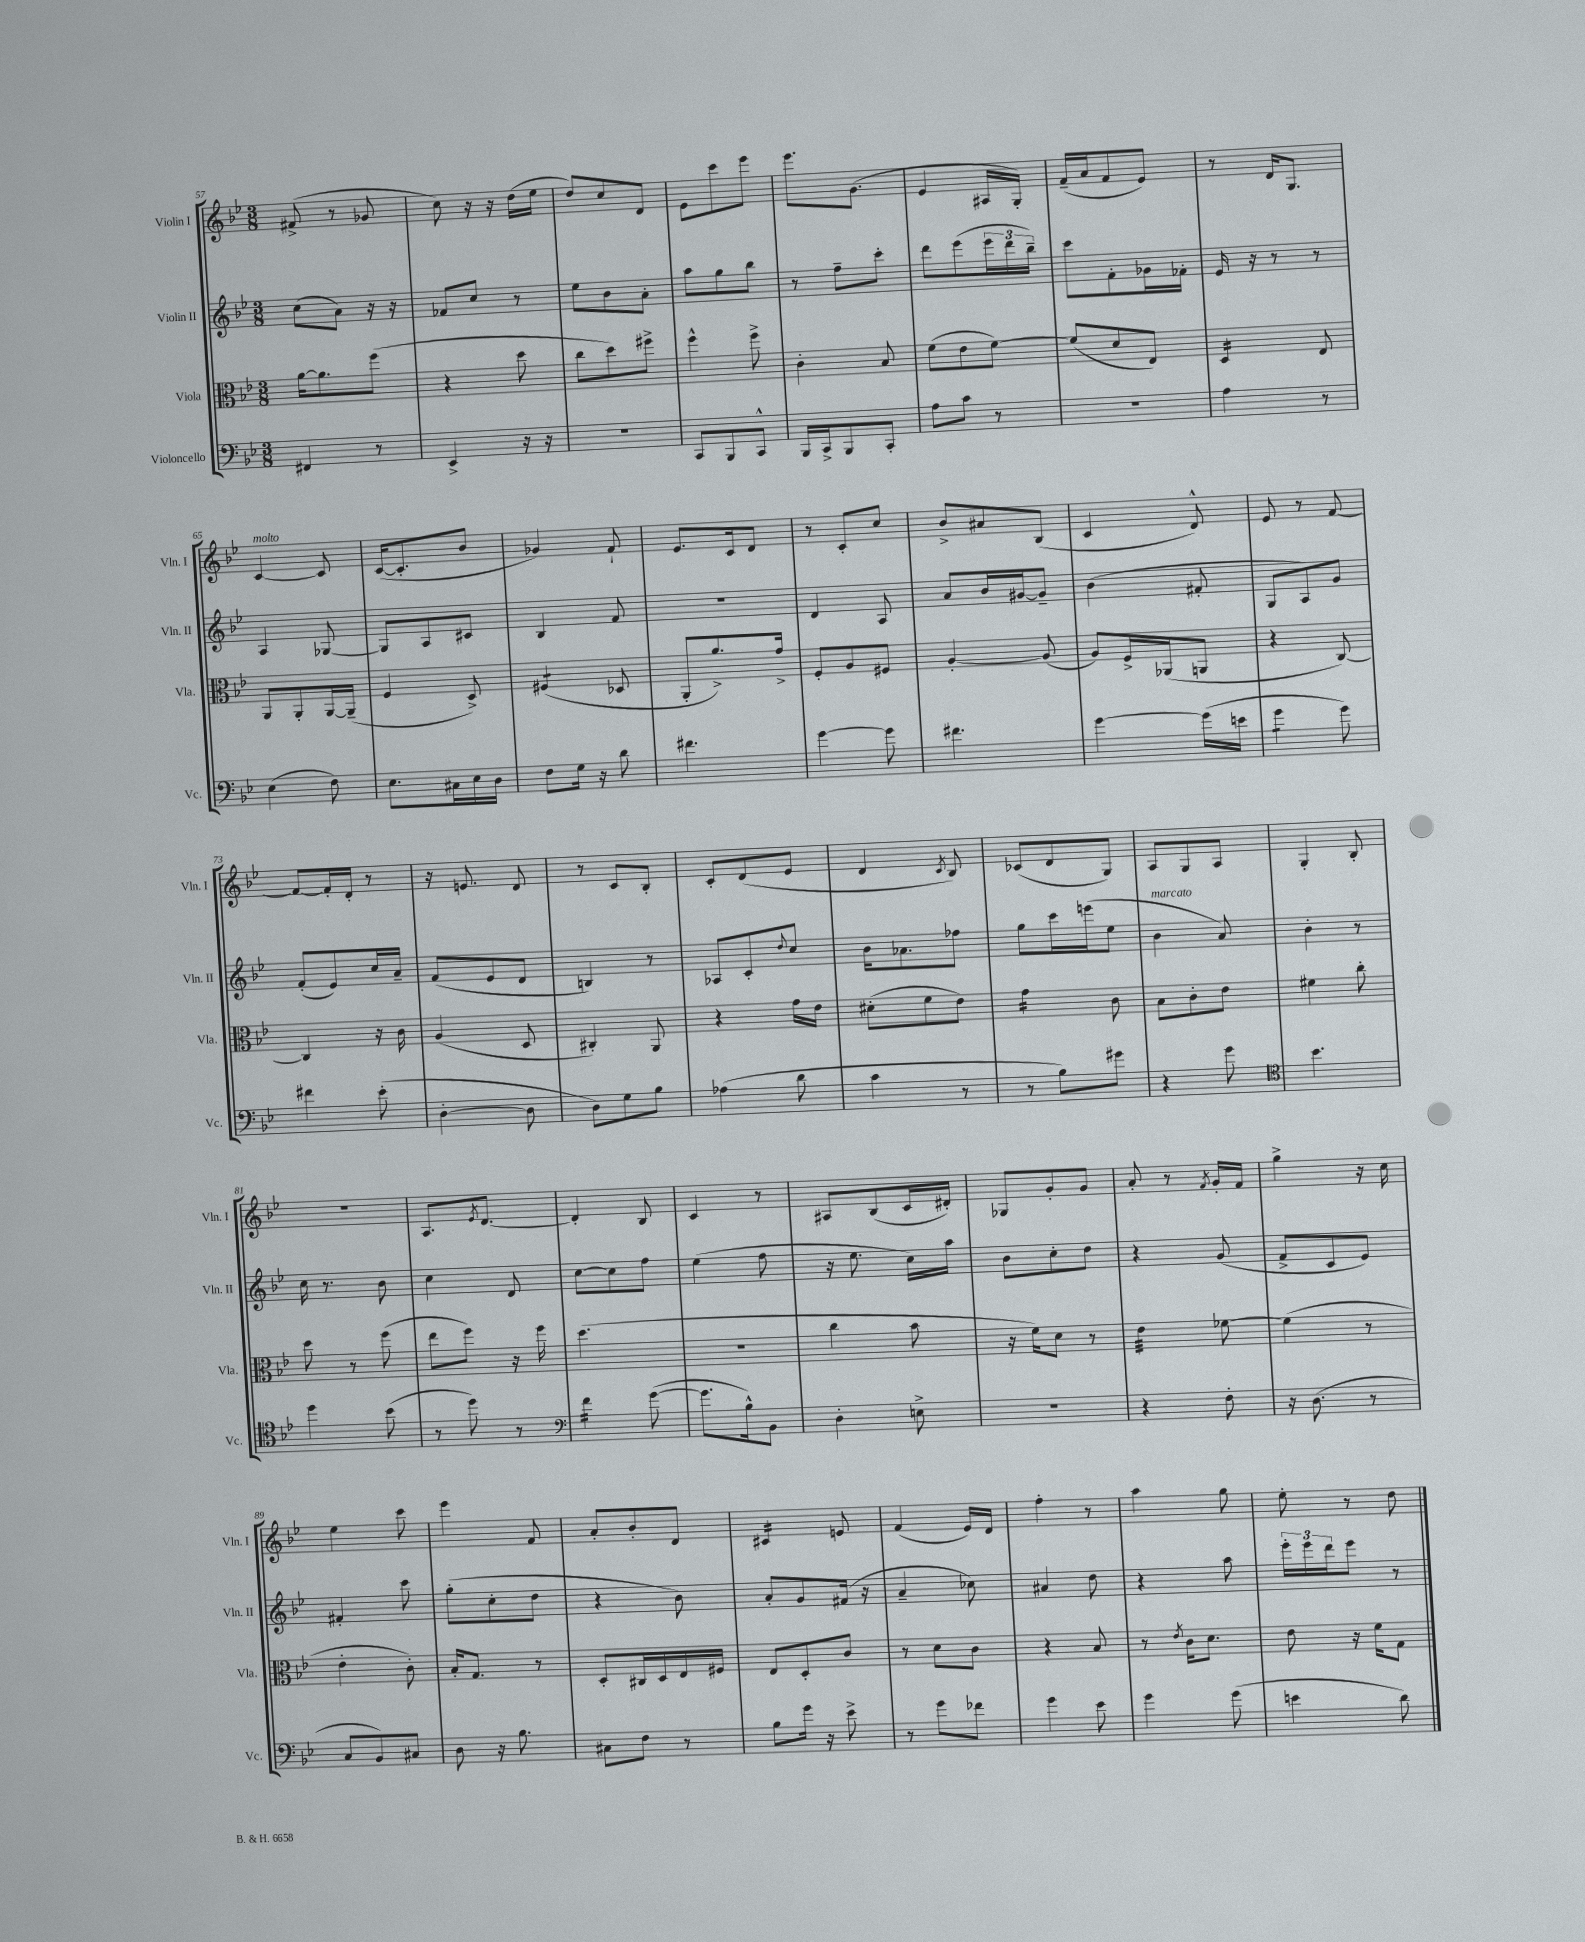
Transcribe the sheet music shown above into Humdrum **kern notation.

**kern	**kern	**kern	**kern
*staff4	*staff3	*staff2	*staff1
*clefF4	*clefC3	*clefG2	*clefG2
*k[b-e-]	*k[b-e-]	*k[b-e-]	*k[b-e-]
*M3/8	*M3/8	*M3/8	*M3/8
4FF#	[16a	(8cc	(8f#^
.	8.a]	.	.
.	.	8a)	8r
8r	(8ff	16r	8g-
.	.	16r	.
=	=	=	=
4EE-^	4r	8f-	8cc)
.	.	8cc	16r
.	.	.	16r
16r	8dd	8r	(16dd
16r	.	.	16ee-
=	=	=	=
4.r	8cc	8ee-	8dd)
.	8dd)	8b-	8cc
.	8ff#^	8a'	8d
=	=	=	=
8CC	4ff^^	8aa	8e-
8BBB-	.	8gg	8ccc
8CC^^	8ff^	8bb-	8eee-
=	=	=	=
16BBB-	4c'	8r	8.eee-
16CC^	.	.	.
8BBB-	.	8ff~	.
.	.	.	(8.g
8CC'	8B-	8ccc'	.
=	=	=	=
8A	(8f	8ddd	4e-
8c	8e-	(8eee-	.
8r	[8f)	24eee-	16A#
.	.	24ddd	.
.	.	.	16G')
.	.	24bb-~)	.
=	=	=	=
4.r	(8f]	8ccc	(16f~
.	.	.	16a
.	8d	8f'	8f
.	8E-)	16g-	8e-)
.	.	16f-'	.
=	=	=	=
4A	4D	16e-	8r
.	.	16r	.
.	.	8r	16d
.	.	.	8.G
8r	8E-	8r	.
=	=	=	=
(4E-	8AA	4A	[4c
.	8AA'	.	.
8F)	[16AA	[8G-	8c]
.	(16AA~]	.	.
=	=	=	=
8.E-	4F	8G-]	([16c
.	.	.	8.c']
.	.	8A	.
16C#	.	.	.
16E-	8D^)	8c#	8b-
16D	.	.	.
=	=	=	=
8F	(4F#	4B-	4g-)
16G	.	.	.
16r	.	.	.
8d	8D-	8f	8f`
=	=	=	=
4.f#	8AA'	4.r	8.e-
.	8.a^)	.	.
.	.	.	16c
.	.	.	8d
.	16g^	.	.
=	=	=	=
[4g	8F'	4d	8r
.	8A	.	8c'
8g]	8F#	8A	8cc
=	=	=	=
4.f#	[4A'	8a	8b-^
.	.	16b-	8a#
.	.	[16g#	.
.	(8A]	8g#~]	(8B-
=	=	=	=
[4g	8A)	(4b-	4c
.	16F^	.	.
.	(16AA-	.	.
(16g]	8AA	8f#'	8d^^)
16e	.	.	.
=	=	=	=
4g	4r	8G	8e-
.	.	8A)	8r
8g)	[8C)	8g	[8f
=	=	=	=
4f#	4C]	(8f'	8f_
.	.	8e-)	16f']
.	.	.	16d'
(8e-'	16r	16cc	8r
.	16c	16a~	.
=	=	=	=
[4D'	(4A	(8f	16r
.	.	.	8.e
.	.	8e-	.
8D]	8D	8d	8d
=	=	=	=
8D)	4C#')	4B)	8r
8G	.	.	8c
8B-	8AA	8r	8B-'
=	=	=	=
(4A-	4r	8A-	8c'
.	.	8c'	(8d
.	.	8qqdd	.
8d	16g	8cc	8e-
.	16e-	.	.
=	=	=	=
4c	(8d#'	16b-	4d
.	.	8.a-	.
.	8f	.	.
.	.	.	8qc
8r	8e-)	8ff-	8B-)
=	=	=	=
8r	4g	8gg	(8c-
8B-)	.	16ccc	8d
.	.	(16eee	.
8g#	8c	8ee-	8G)
=	=	=	=
4r	8B-	4b-	8A
.	8c'	.	8G
8g	8e-	8a)	8A
=	=	=	=
*clefC4	*	*	*
4.b-	4f#	4b-'	4G'
.	8cc'	8r	8B-'
=	=	=	=
4dd	8dd	16cc	4.r
.	.	8.r	.
.	8r	.	.
(8b-	(8ff	8b-	.
=	=	=	=
8r	8ee-	4cc	8.A
8dd)	8ff)	.	.
.	.	.	8qe-
.	.	.	[8.d
8r	16r	8d	.
.	16ff	.	.
=	=	=	=
*clefF4	*	*	*
4f	(4.dd	[8cc	4d']
.	.	8cc]	.
([8g	.	8ff	8B-
=	=	=	=
8.g]	4.r	(4ee-	4c
16B-^^)	.	.	.
8BB-	.	8ff	8r
=	=	=	=
4D'	4cc	16r	8A#
.	.	8.ee-	.
.	.	.	(8B-
8E^	8b-	16cc)	16c
.	.	16aa	16d#')
=	=	=	=
4.r	16r	8b-	8G-
.	16f)	.	.
.	8d	8cc'	8g'
.	8r	8dd	8g
=	=	=	=
4r	4e-	4r	8a'
.	.	.	8r
.	.	.	8qf
8F'	[8f-	(8g	16g'
.	.	.	16f
=	=	=	=
16r	(4f-]	8f^	4gg^
(8.D	.	.	.
.	.	8c	.
8r	8r	8e-)	16r
.	.	.	16cc
=	=	=	=
8C	4e-'	4f#'	4ee-
8BB-)	.	.	.
8C#	8c')	8ccc	8ccc
=	=	=	=
8D	16B-'	(8gg'	4eee-
.	8.G	.	.
16r	.	8cc'	.
8.B-	.	.	.
.	8r	8dd	8f
=	=	=	=
8C#	8D'	4r	8a'
8F	16C#	.	8b-'
.	16D	.	.
8r	16E-	8b-)	8d
.	16F#	.	.
=	=	=	=
8B-	8E-	8a'	4c#
16g	8D'	8g	.
16r	.	.	.
8e-^	8c	(16f#	8e
.	.	16r	.
=	=	=	=
8r	8r	4a~	(4f
8g	8d	.	.
8f-	8c	8cc-)	16e-)
.	.	.	16d
=	=	=	=
4g	4r	4a#	4ff'
8e-	8B-	8dd	8r
=	=	=	=
4g	8r	4r	4aa
.	8qe-	.	.
.	16c	.	.
.	8.d	.	.
(8g	.	8aa	8gg
=	=	=	=
4e	8e-	24eee-'	8ee-'
.	.	24eee-	.
.	.	24ddd	.
.	16r	8eee-	8r
.	16f	.	.
8d)	8G	8r	8dd
==	==	==	==
*-	*-	*-	*-
